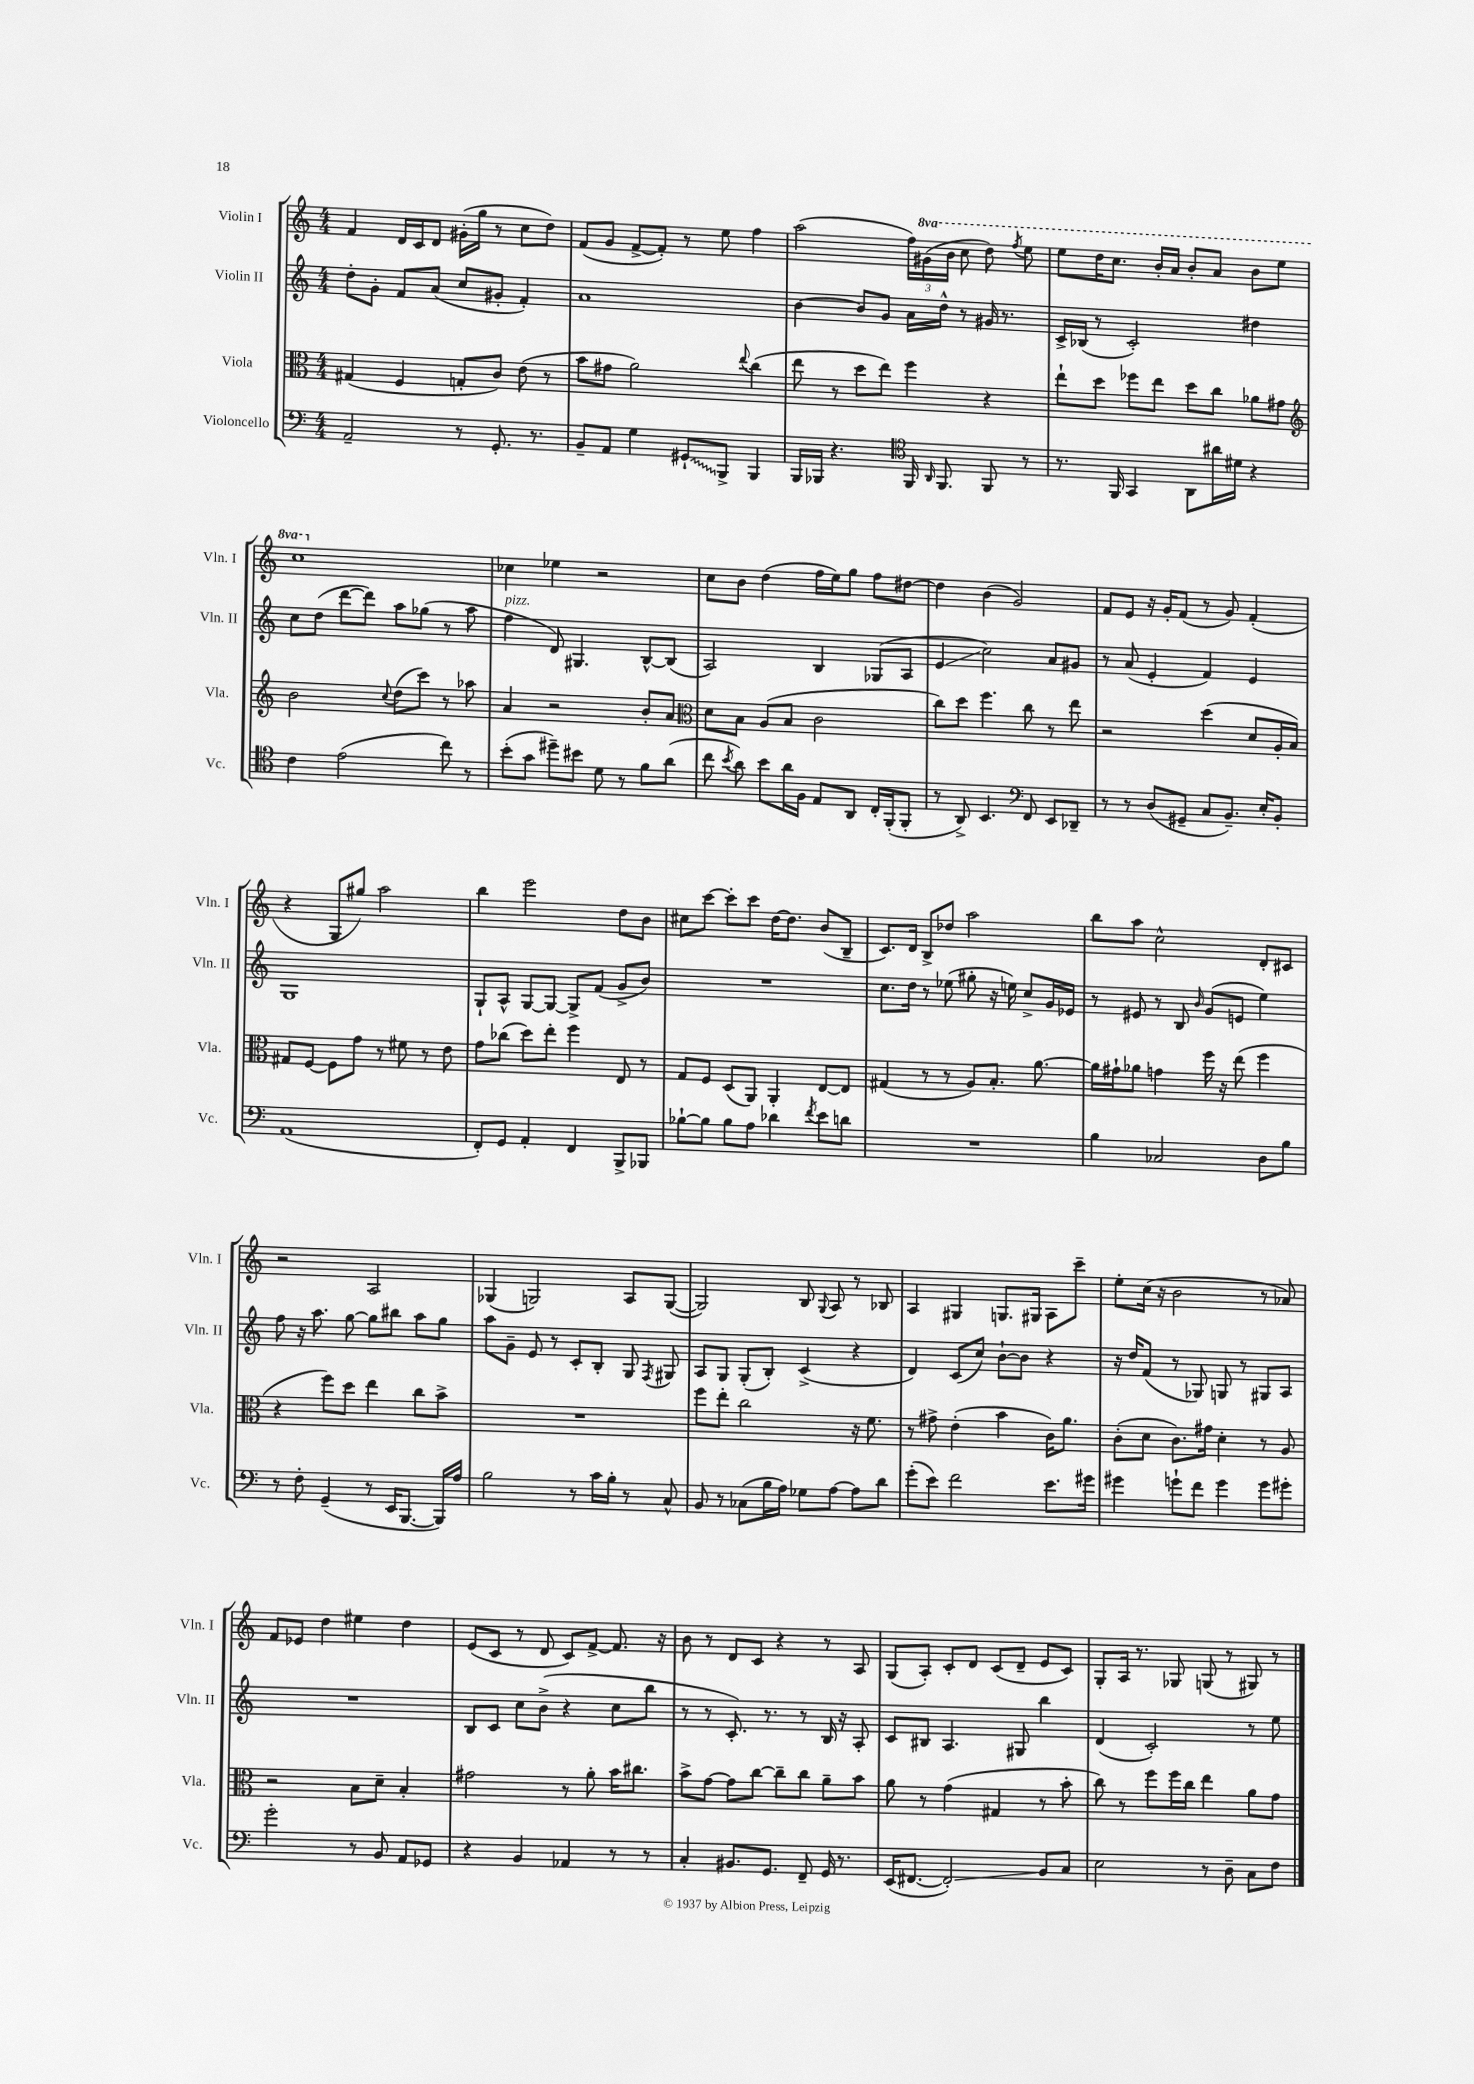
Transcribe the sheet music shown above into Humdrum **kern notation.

**kern	**kern	**kern	**kern
*staff4	*staff3	*staff2	*staff1
*clefF4	*clefC3	*clefG2	*clefG2
*k[]	*k[]	*k[]	*k[]
*M4/4	*M4/4	*M4/4	*M4/4
2AA~	(4G#	8dd'	4f
.	.	8g'	.
.	4F	8f	16d
.	.	.	16c
.	.	(8a	8d
8r	8G'	8cc	(16g#'
.	.	.	16gg
8.GG'	8c)	8g#'	8r
.	(8e	4f')	8cc
8.r	.	.	.
.	8r	.	8dd)
=	=	=	=
8BB~	8b	1a	(8f
8AA	8g#	.	8g
4G	2a)	.	[8f^
.	.	.	8f'])
8GG#`	.	.	8r
8BBB^	.	.	8ee
.	8qqee	.	.
4BBB	(4cc	.	4ff
=	=	=	=
16BBB	8ee	[4b	(2aa
16BBB-	.	.	.
4.r	8r	.	.
.	8dd	8b]	.
.	8ee)	8g	.
*clefC4	*	*	*
16FF	4ff	16a	24ff)
.	.	.	(24gg#
16qqAA	.	.	.
8.FF	.	16dd^^	.
.	.	.	24bb
.	.	8r	8ccc
8FF	4r	16g#	8ddd)
.	.	8.r	.
.	.	.	8qfff
8r	.	.	8eee
=	=	=	=
8.r	8ee`	16c^	8eee
.	.	(16B-	.
.	8dd	8r	16ddd
16FF	.	.	8.ccc
4GG	8ff-	2c')	.
.	8ee	.	16bb'
.	.	.	16aa
8AA	8dd	.	8bb'
16a#	8cc	.	8aa
16d#	.	.	.
4r	8a-	4dd#	8bb
.	8g#	.	8eee
=	=	=	=
*	*clefG2	*	*
4c	2b	8cc	1ccc
.	.	(8dd	.
(2e	.	[8ddd	.
.	.	8ddd])	.
.	8qqcc	.	.
.	(8dd	8aa	.
.	8ccc)	(8gg-	.
8cc)	8r	8r	.
8r	8aa-	8aa	.
=	=	=	=
(8b'	4a	4ff	4cc-
8g	.	.	.
8dd#~)	2r	8d)	4ee-
8b#	.	4.G#	.
8d	.	.	2r
8r	.	.	.
8f	8b'	[8B^^	.
(8a	8a	(8B]	.
=	=	=	=
*	*clefC3	*	*
8cc	8d	2A)	8cc
8qb	.	.	.
8a)	8B	.	8b
8b	(8A	.	(4dd
16a	8B	.	.
16F	.	.	.
8E	2c	4B	16ff
.	.	.	16ee)
8AA	.	.	8gg
16C'	.	(8G-	8ff
(16FF'	.	.	.
8FF'	.	8A	[8dd#
=	=	=	=
8r	8cc)	4e	4dd#]
8AA^)	8dd	.	.
4.BB	4.ff	2cc)	(4b
.	.	.	2g)
*clefF4	*	*	*
8FF	8cc	.	.
8EE	8r	8a	.
8DD-~	8ee	8g#	.
=	=	=	=
8r	2r	8r	8f
8r	.	(8a	8e
(8D	.	4e'	16r
.	.	.	16g'
8GG#~	.	.	(8f
8C	(4dd	4f)	8r
8.BB~)	.	.	8g)
.	8d	4e	(4f'
16E'	.	.	.
8BB'	16A'	.	.
.	16B)	.	.
=	=	=	=
(1AA	8G#	1G	4r
.	[8F	.	.
.	8F]	.	8G
.	8g	.	8gg#)
.	8r	.	2aa
.	8f#	.	.
.	8r	.	.
.	8e	.	.
=	=	=	=
8FF')	8g	8G`	4bb
8GG	(8cc-	8A^^	.
4AA'	8dd)	[8G	2eee
.	8ee'	8G_	.
4FF	4ff	8G^]	.
.	.	(8f	.
8BBB^	8E	8g^	8dd
8BBB-	8r	8b)	8b
=	=	=	=
[8B-`	8G	1r	8cc#
8B-]	8F	.	[8ccc
8B-	(8D	.	8ccc']
8A	8AA)	.	8ccc
4d-	4AA'	.	[16dd
.	.	.	8.dd]
8qf	.	.	.
8e	[8E	.	(8b
8d	8E]	.	8B~
=	=	=	=
1r	(4G#	8.cc	8.c)
.	.	16dd	16d
.	8r	8r	8B^
.	8r	(8ee-	8dd-
.	8A)	8gg#'	2aa
.	8.B'	16r	.
.	.	16ee)	.
.	.	8cc^	.
.	[8.a	.	.
.	.	16g	.
.	.	16e-	.
=	=	=	=
4B	16a]	8r	8bb
.	16g#`	.	.
.	8a-	8e#	8aa
2C-	4g	8r	2cc^^
.	.	8B	.
.	.	16qqb	.
.	16ff	(8g	.
.	16r	.	.
.	(8ee	8e	.
8D	4ff	4ee)	8d'
8B	.	.	8c#
=	=	=	=
8r	4r	8ff	2r
8F'	.	16r	.
.	.	8.aa	.
(4GG~	8ff)	.	.
.	8dd	[8gg	.
8r	4ee	8gg]	2A
16EE	.	8bb#	.
[8.BBB	.	.	.
.	8cc	8aa	.
16BBB])	8b^	8gg	.
16A	.	.	.
=	=	=	=
2B	1r	8aa	(4G-
.	.	8g~	.
.	.	8e	2G)
.	.	8r	.
8r	.	8c'	.
16c	.	8B'	.
16B'	.	.	.
8r	.	8G	8A
.	.	8qF	.
8C^^	.	8G#	([8G
=	=	=	=
8BB	8ff	8A	2G])
8r	8ee'	8G	.
(8C-	2cc	(8G'	.
16B	.	8B')	.
16A)	.	.	.
8G-	.	(4c^	8B
.	.	.	8qqG
[8A	.	.	8A
8A]	16r	4r	8r
.	8.f	.	.
8d	.	.	8B-
=	=	=	=
(8g'	8r	4d)	4A
8e)	8g#^	.	.
2f	(4e'	(8c	4G#
.	.	8cc)	.
.	4b	[8b`	8.G
.	.	8b]	.
.	.	.	16G#
8.e	16c)	4r	8A
.	8.a	.	.
.	.	.	8ccc~
16g#	.	.	.
=	=	=	=
4g#	(8c'	16r	8ee'
.	.	16dd	.
.	8d	(8f	(16cc
.	.	.	16r
8g`	8.c)	8r	2b
8f	.	8G-)	.
.	16g#	.	.
4g	4d'	8G	.
.	.	8r	.
8g	8r	8G#	8r
8g#'	8A	8A	8a-)
=	=	=	=
2g'	2r	1r	8f
.	.	.	8e-
.	.	.	4dd
8r	8B	.	4ee#
8BB	8d~	.	.
8AA	4B'	.	4dd
8GG-	.	.	.
=	=	=	=
4r	2g#	8B	(8e
.	.	8c	8c
4BB	.	8cc	8r
.	.	(8b^	8d
4AA-	8r	4r	8c)
.	8a'	.	[8f^
8r	16b	8cc	8.f]
.	8.cc#	.	.
8r	.	8bb	.
.	.	.	16r
=	=	=	=
4C'	8b^	8r	8b
.	[8g	8r	8r
8.BB#	8g]	8.c')	8d
.	[8cc	.	8c
8.GG	.	8.r	.
.	8cc~]	.	4r
8FF~	8cc	8r	.
16GG	8a~	16B	8r
8.r	.	16r	.
.	8b	8A'	8A
=	=	=	=
(16EE	8a	8c	(8G
[8.FF#	.	.	.
.	8r	8B#	8A')
2FF#'])	(4g	4.A	8c'
.	.	.	8d
.	4G#	.	(8c
.	.	8G#	8d~
8BB	8r	4bb	8e
8C	8b'	.	8c)
=	=	=	=
2E	8cc)	(4d	8G'
.	8r	.	16A
.	.	.	8.r
.	8ff	2c')	.
.	16ff	.	8G-
.	16cc	.	.
8r	4ee	.	(8G
8D~	.	.	8r
8C	8a	8r	8G#)
8F	8g	8ee	8r
==	==	==	==
*-	*-	*-	*-
